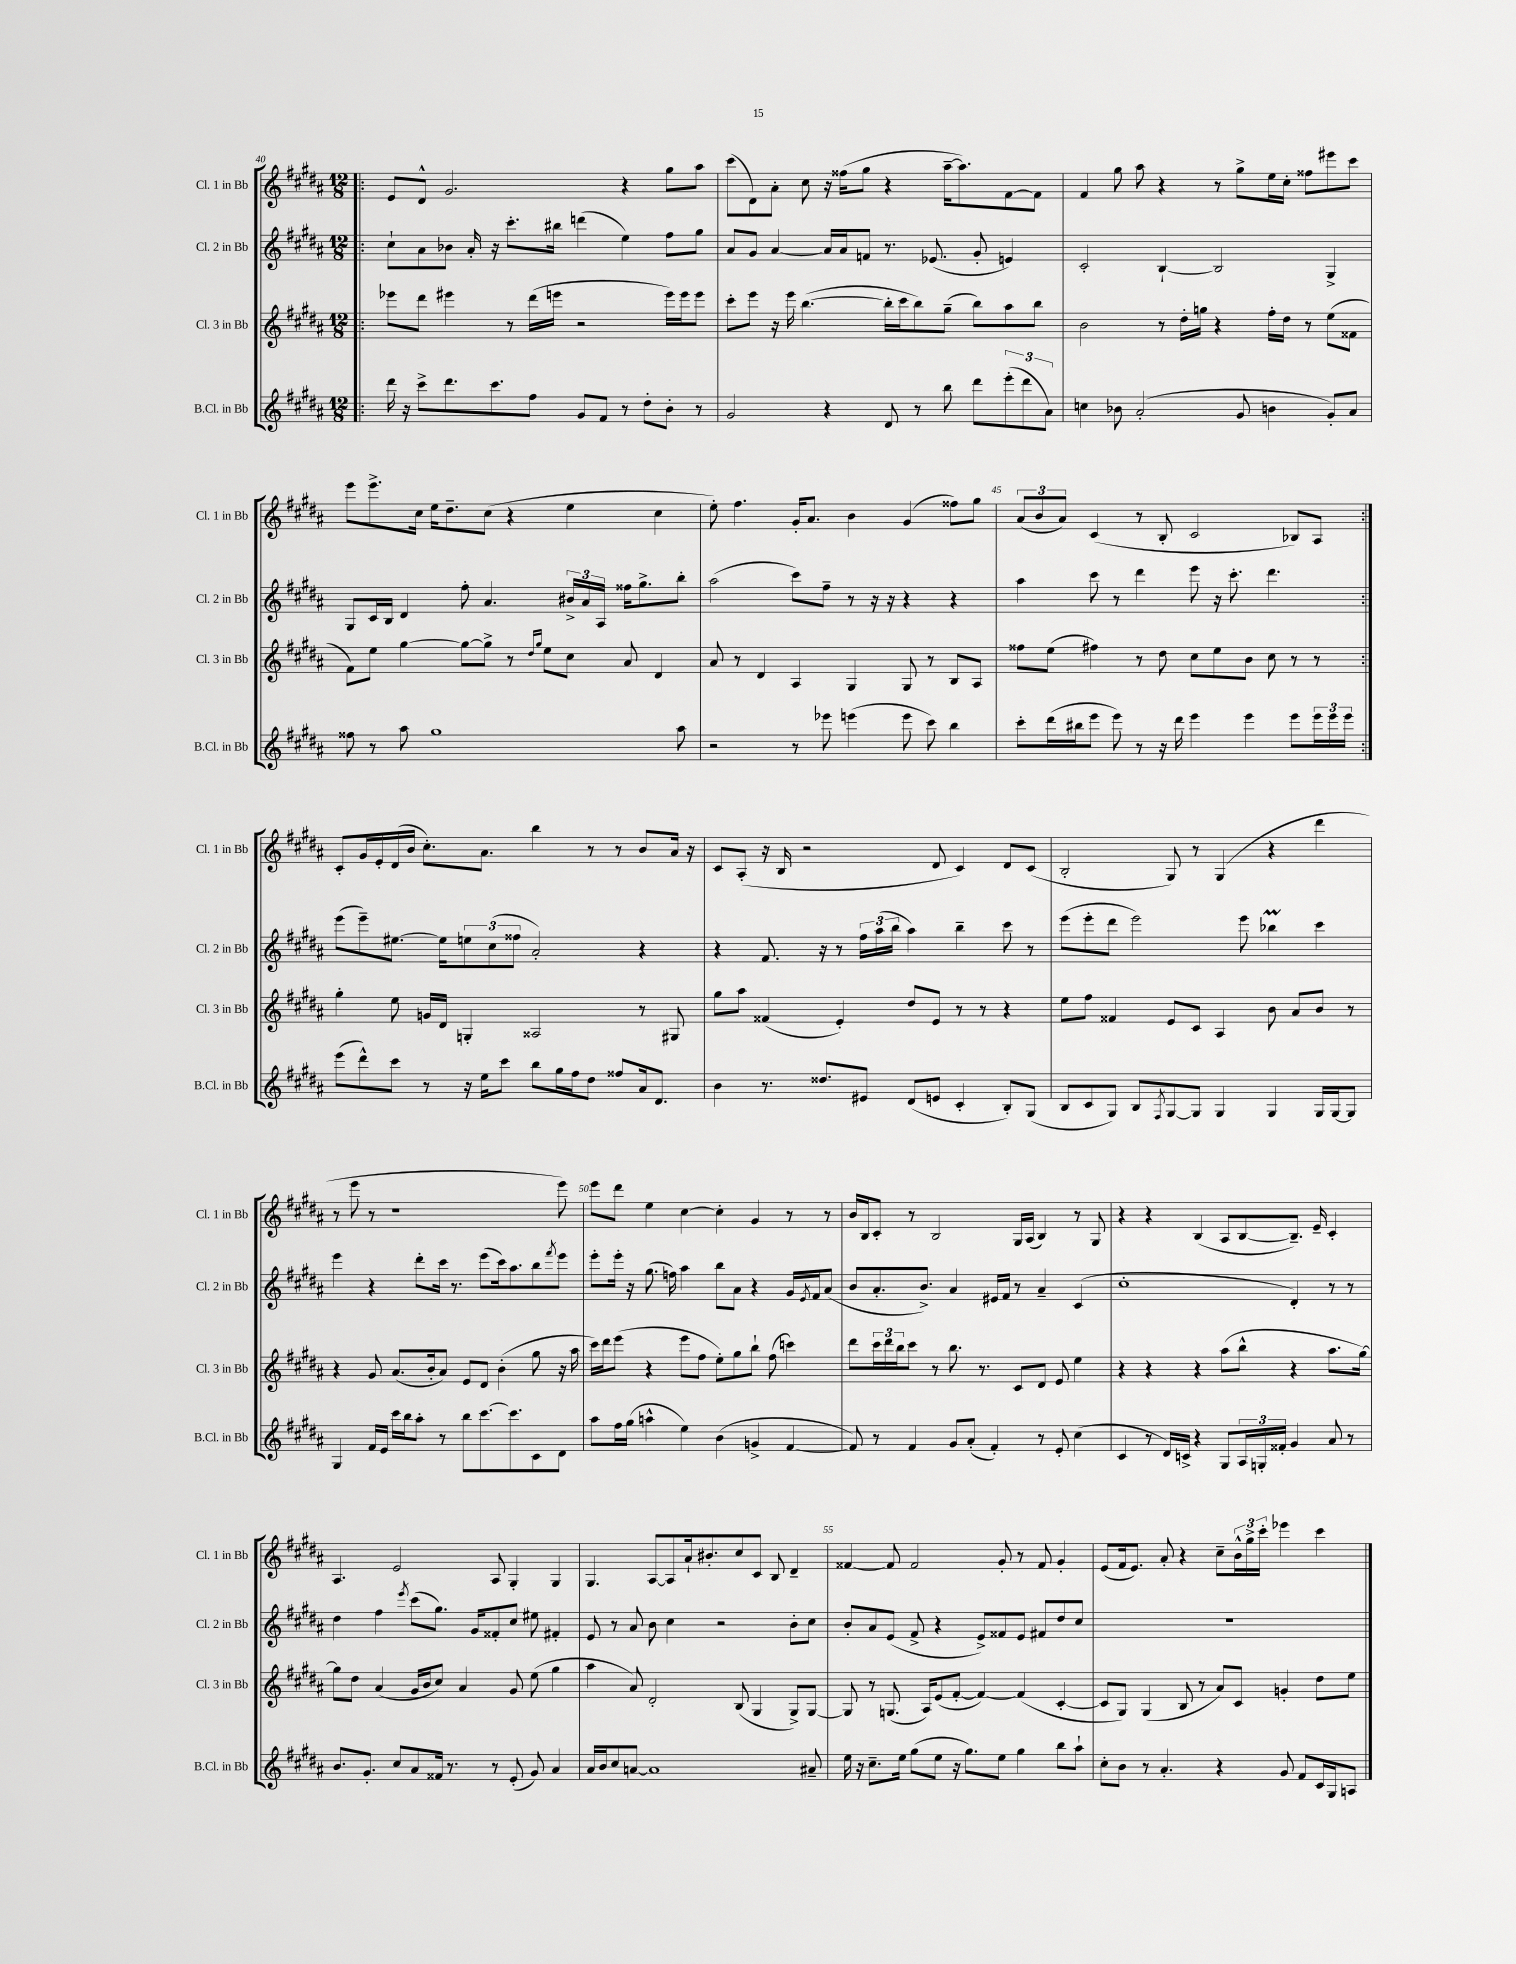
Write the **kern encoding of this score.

**kern	**kern	**kern	**kern
*staff4	*staff3	*staff2	*staff1
*clefG2	*clefG2	*clefG2	*clefG2
*k[f#c#g#d#a#]	*k[f#c#g#d#a#]	*k[f#c#g#d#a#]	*k[f#c#g#d#a#]
*M12/8	*M12/8	*M12/8	*M12/8
=!|:	=!|:	=!|:	=!|:
16ddd#\	8eee-\L	8cc#`\L	8e/L
16r	.	.	.
8ccc#^\L	8ddd#\J	8a#\	8d#^^/J
8.ddd#\	4eee#\	8b-\J	2.g#/
.	.	16a#'/	.
8.ccc#\	.	16r	.
.	8r	8.ccc#'\L	.
8ff#\J	(16ddd#\LL	.	.
.	16eee\JJ	16bb#\Jk	.
8g#/L	2r	(4ddd\	.
8f#/J	.	.	.
8r	.	4ee\)	4r
8dd#'\L	.	.	.
8b'\J	16eee\LL)	8ff#\L	8gg#\L
.	16eee\J	.	.
8r	8eee\J	8gg#\J	8aa#\J
=	=	=	=
2g#/	8ccc#'\L	8a#/L	(8ccc#\L
.	8eee\J	8g#/J	8d#\)
.	16r	[4a#/	8a#'\J
.	16eee\	.	.
.	([4.bb\	.	8cc#\
4r	.	16a#/]LL	16r
.	.	16a#/J	(16ff##\LK
.	.	8f/J	8gg#\J
8d#/	16bb'\]LL	8.r	4r
.	16ccc#\J	.	.
8r	8bb\)	.	.
.	.	(8.e-/	.
8bb\	(8gg#~\J	.	[16aa#~\LK
.	.	.	8.aa#\])
8ddd#\L	8bb\L)	8g#'/	.
(12eee'\	8aa#\	4e/)	[8f#\
12ddd#\	.	.	.
.	8bb\J	.	8f#\]J
12a#\J)	.	.	.
=	=	=	=
4cc\	2b\	2c#'/	4f#/
8b-\	.	.	8gg#\
(2a#'/	.	.	8aa#\
.	8r	[4B`/	4r
.	16dd#'\LL	.	.
.	16gg\JJ	.	.
.	4r	2B/]	8r
8g#/	.	.	8gg#^\L
4b\	16ff#'\LL	.	16ee\L
.	16dd#\JJ	.	16cc#'\JJ
.	8r	.	8ff##\L
8g#'/L)	(8ee\L	4G#^/	8eee#\
8a#/J	8f##\J	.	8ccc#\J
=	=	=	=
8ff##\	8f#\L)	8G#/L	8eee\L
8r	8ee\J	16c#/L	8.eee^\
.	.	16B/JJ	.
8aa#\	[4gg#\	4d#/	.
.	.	.	16cc#\Jk
1gg#	.	.	16ee\LK
.	.	.	8.dd#~\
.	8gg#\_L	8ff#'\	.
.	8gg#^\]J	4.a#/	(8cc#\J
.	8r	.	4r
.	16qqdd#/LL	.	.
.	16qqgg#/JJ	.	.
.	8ee\L	.	.
.	8cc#\J	24b#^/LL	4ee\
.	.	24a#/	.
.	.	24A#/JJ	.
.	8a#/	16ff##\LK	.
.	.	8.gg#^\	.
.	4d#/	.	4cc#\
8aa#\	.	8bb'\J	.
=	=	=	=
2r	8a#/	(2aa#\	8ee'\)
.	8r	.	4.ff#\
.	4d#/	.	.
8r	4A#/	8ccc#\L)	16g#'/LK
.	.	.	8.a#/J
8eee-\	.	8ff#~\J	.
(4eee\	4G#/	8r	4b\
.	.	16r	.
.	.	16r	.
8eee\	8G#/	4r	(4g#/
8ccc#\)	8r	.	.
4bb\	8B/L	4r	8ff##\L)
.	8A#/J	.	8gg#\J
=	=	=	=
8ccc#'\L	8ff##\L	4aa#\	(12a#/L
.	.	.	12b/
(16ddd#\L	(8ee\J	.	.
.	.	.	12a#/J)
16bb#\J	.	.	.
8eee\J	4ff#\)	8ccc#\	(4c#/
8eee\)	.	8r	.
8r	8r	4ddd#\	8r
16r	8dd#\	.	8B'/
16ddd#\	.	.	.
4eee\	8cc#\L	8eee\	2c#/
.	8ee\	16r	.
.	.	8.ccc#'\	.
4eee\	8b\J	.	.
.	8cc#\	4.ddd#\	.
8eee\L	8r	.	8B-/L)
24eee\L	8r	.	8A#/J
24eee\	.	.	.
24eee\JJ	.	.	.
=:|!	=:|!	=:|!	=:|!
(8eee\L	4gg#'\	(8eee\L	8c#'/L
8ddd#^^\)	.	8eee~\)	16g#/L
.	.	.	16e'/
8ccc#\J	8ee\	[8.ee#\J	(16d#/
.	.	.	16b/JJ
8r	16g/LL	.	8.cc#'\L)
.	16d#/JJ	16ee#\]LK	.
16r	4G'/	12ee\	.
16ee\LK	.	.	8.a#\J
.	.	(12cc#\	.
8ccc#\J	.	.	.
.	.	12ff##\J	.
8bb\L	2A##/	2a#'/)	4bb\
16gg#\L	.	.	.
16ff#\J	.	.	.
8dd#\J	.	.	8r
8ff##/L	.	.	8r
16a#/k	8r	4r	8b/L
8.d#/J	.	.	.
.	8G#/	.	16a#/Jk
.	.	.	16r
=	=	=	=
4b\	8gg#\L	4r	8c#/L
.	8aa#\J	.	(8A#'/J
8.r	(4f##/	8.f#/	16r
.	.	.	16B/
.	.	.	2r
8.dd##/L	.	16r	.
.	4e'/)	8r	.
8e#/J	.	24ff#\LL	.
.	.	(24aa#\	.
.	.	24bb\JJ	.
(8d#/L	8dd#/L	4aa#\)	.
8e/J	8e/J	.	8d#/
4c#'/	8r	4bb~\	4c#/)
.	8r	.	.
8B'/L)	4r	8ccc#\	8d#/L
(8G#/J	.	8r	(8c#/J
=	=	=	=
8B/L	8ee\L	(8eee\L	2B'/
8c#/	8ff#\J	8eee'\	.
8G#/J)	4f##/	8ddd#\J	.
8B/L	.	2eee\)	.
8qF#/	.	.	.
[8G#/	8e/L	.	8G#/)
8G#/]J	8c#/J	.	8r
4G#/	4A#/	.	(4G#/
.	.	8eee\	.
4G#/	8b\	4bb-\	4r
.	8a#/L	.	.
16G#/LL	8b/J	4ccc#\	4ddd#\
[16G#/J	.	.	.
8G#/]J	8r	.	.
=	=	=	=
4G#/	4r	4eee\	8r
.	.	.	8eee\
16f#/LL	8g#/	4r	8r
16e/JJ	.	.	.
16ccc#\LL	(8.a#/L	.	1r
16bb\J	.	.	.
8aa#'\J	.	8ddd#'\L	.
.	16b'/k	.	.
8r	8a#/J)	16ccc#\Jk	.
.	.	8.r	.
8bb\L	8e/L	.	.
[8.ccc#\	8d#/J	(8eee\L	.
.	(4b'\	16ccc#\k)	.
8.ccc#\]	.	8.aa#\	.
8c#\	8gg#\	8bb\	.
.	.	8qfff#/	.
8d#\J	16r	8eee\J	8eee\)
.	16aa#\	.	.
=	=	=	=
8aa#\L	16ccc#\LL)	8eee'\L	8eee\L
.	16ddd#\J	.	.
16ff#\L	(8eee\J	16eee'\Jk	8ddd#\J
(16gg#\JJ	.	16r	.
4aa^^\	4r	(8.gg#\	4ee\
.	.	16ff\)	.
4ee\)	8eee\L	4aa#\	[4cc#\
.	8ff#\J	.	.
(4b\	8ee'\L)	8bb\L	4cc#'\]
.	8gg#\	8a#\J	.
4g^/	8bb`\J	4r	4g#/
.	(8ff#\	.	.
[4f#/	4ccc\)	16g#/LL	8r
.	.	8qe/	.
.	.	16f#/J	.
.	.	(8a#/J	8r
=	=	=	=
8f#/])	8ddd#\L	8b/L	16b/LL
.	.	.	16B/J
8r	24ccc#\L	8.a#'/	8c#'/J
.	24ddd#\	.	.
.	24bb\J	.	.
4f#/	8ccc#\J	.	8r
.	.	8.b^/J)	.
.	8r	.	2B/
8g#/L	8.bb\	4a#/	.
(8a#'/J	.	.	.
.	8.r	.	.
4f#'/)	.	16e#/LL	.
.	.	16f#/JJ	.
.	8c#/L	8r	16G#/LL
.	.	.	(16A#/JJ
8r	8d#/J	4a#~/	4B/)
8e'/	8e/	.	.
(4cc#\	4ee\	(4c#/	8r
.	.	.	8G#/
=	=	=	=
4c#/	4r	1cc#'	4r
8r	4r	.	4r
16d#/LL)	.	.	.
16c^/JJ	.	.	.
4r	4r	.	(4B/
8G#/L	(8aa#\L	.	8A#/L
24A#/L	8bb^^\J	.	[8B/
24G'/	.	.	.
24f##'/JJ	.	.	.
4g#/	4r	4d#'/)	8.B~/]J)
.	.	.	16e~/
8a#/	8.aa#\L	8r	4c#'/
8r	.	8r	.
.	[16gg#\Jk)	.	.
=	=	=	=
8.b/L	8gg#\]L	4dd#\	4.A#/
.	8dd#\J	.	.
8.g#'/J	.	.	.
.	(4a#/	4ff#\	.
8cc#/L	.	.	2e/
.	.	8qeee/	.
8a#/	16g#/LL	(8ccc#\L	.
.	16b/J	.	.
16f##/Jk	8cc#/J)	8.gg#\J)	.
8.r	.	.	.
.	4a#/	.	.
.	.	16g#/LK	.
8r	.	8f##'/	8A#/
(8e'/	8g#/	8cc#/J	4G#'/
8g#/)	(8ee\	8ee#\	.
4a#/	4gg#\	4f#'/	4G#/
=	=	=	=
16a#/LL	4aa#\	8e/	4.G#/
16b/J	.	.	.
8cc#/	.	8r	.
[8a/J	8a#/)	8a#/	.
1a]	2d#'/	8b\	[8A#/L
.	.	4cc#\	8A#/]
.	.	.	16a#`/k
.	.	.	8.b#'/
.	.	2r	.
.	(8B/	.	8cc#/
.	4G#/	.	8c#/J
.	.	.	8B/
.	8G#^/L)	8b'\L	4d#~/
8a#~/	[8G#/J	8cc#\J	.
=	=	=	=
16ee\	8G#/]	8b'/L	[4f##/
16r	.	.	.
8.cc#~\L	8r	8a#/	.
.	(8.G/	(8e/J	8f##/]
16ee\Jk	.	.	.
(8gg#\L	.	8f#^/	2f##/
.	16A#/LK)	.	.
8ee\J	(8e/	4r	.
16r	[8f#'/J	.	.
8.gg#\L)	.	.	.
.	4f#/_)	8e^/L)	.
8ee\J	.	8f##/	8g#'/
4gg#\	(4f#/]	8e/J	8r
.	.	8f#/L	8f##/
8bb\L	[4c#'/	8dd#/	4g#'/
8aa#`\J	.	8cc#/J	.
=	=	=	=
8cc#'\L	8c#/]L	1.r	(8e/L
8b\J	8G#/J)	.	16f#/k
.	.	.	8.e/J)
8r	(4G#/	.	.
4.a#'/	.	.	8a#'/
.	8B/	.	4r
.	8r	.	.
4r	8a#/L)	.	8cc#~\L
.	8c#/J	.	24b^^\L
.	.	.	24gg#^\
.	.	.	24ccc#'\JJ
8g#/	4g'/	.	4eee-\
8f#/L	.	.	.
16c#/L	8dd#\L	.	4ccc#\
16G#/J	.	.	.
8A/J	8ee\J	.	.
==	==	==	==
*-	*-	*-	*-
